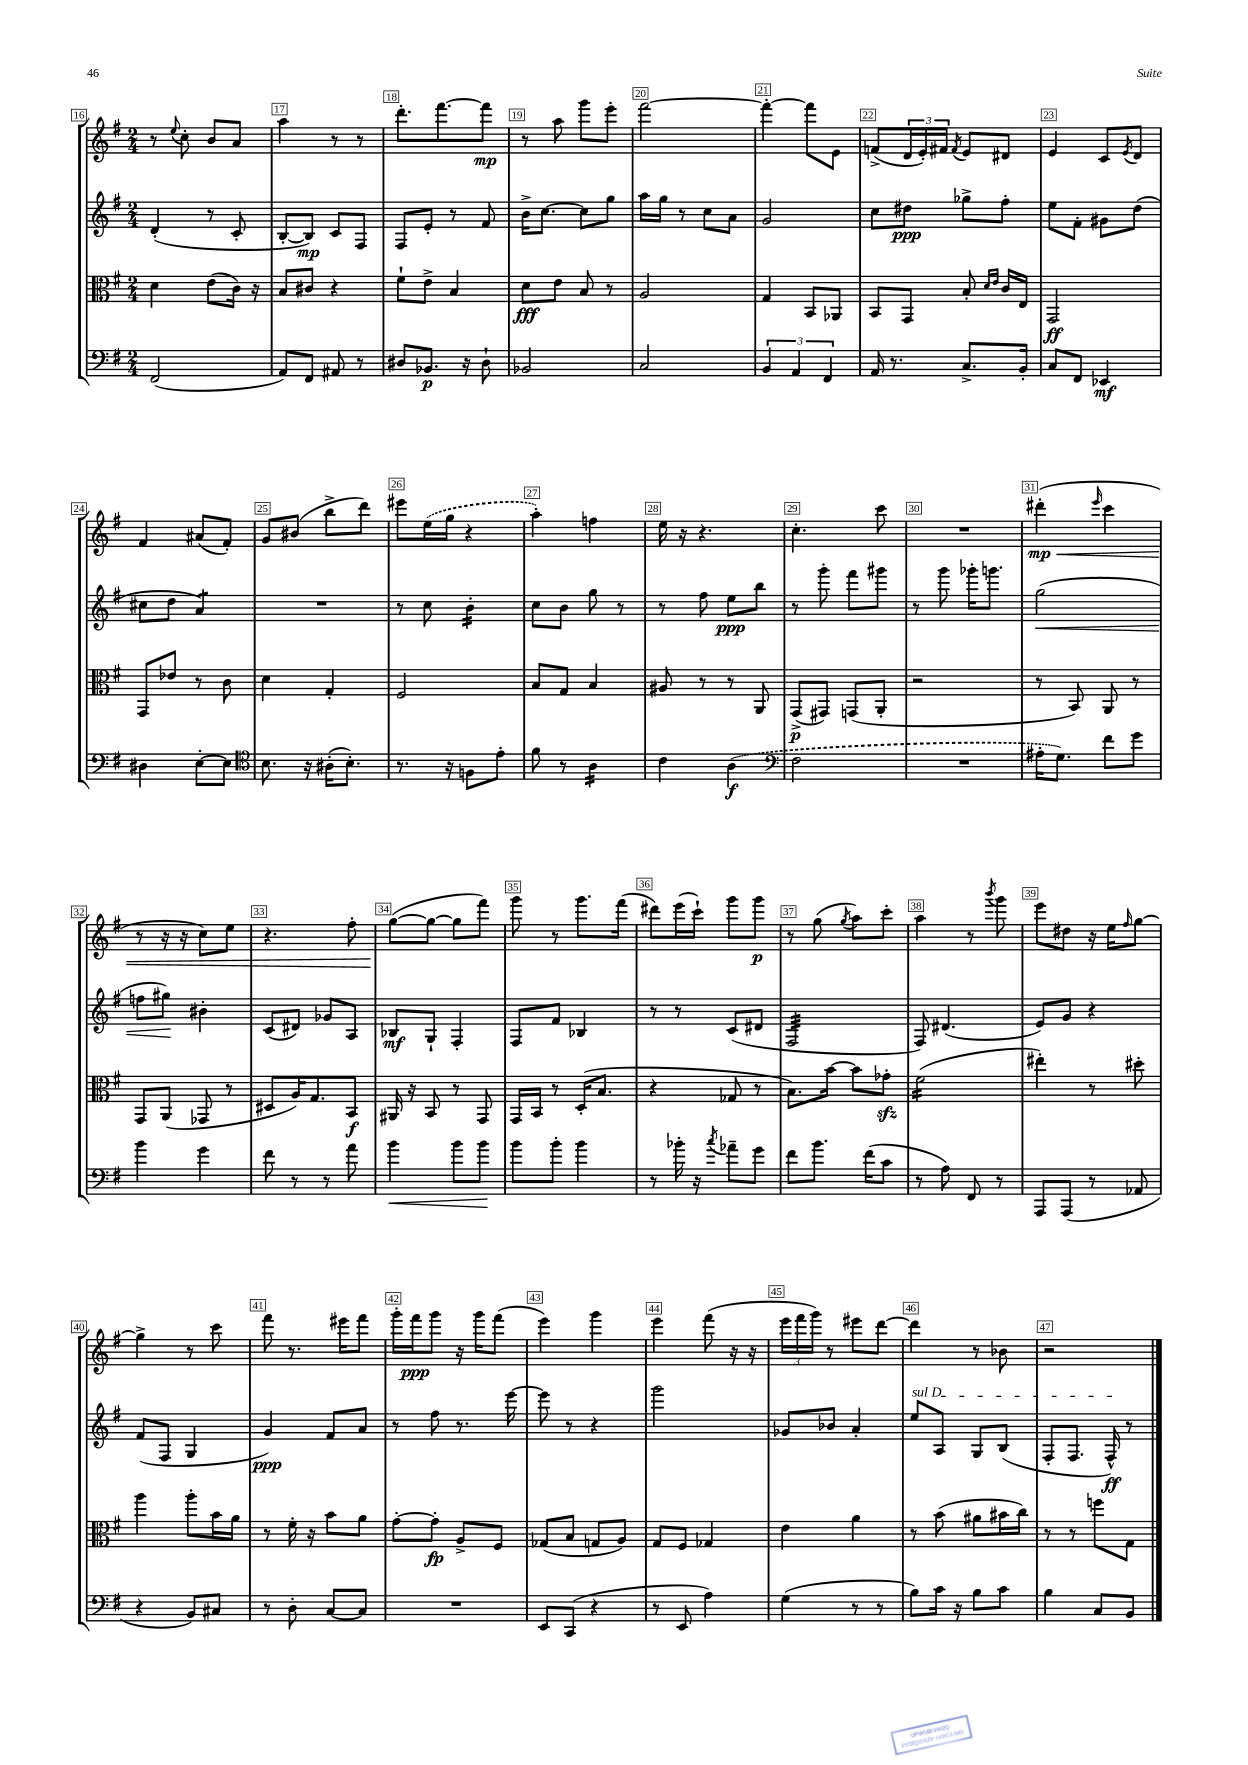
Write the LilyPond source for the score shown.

<<
\new StaffGroup <<
\new Staff = "s0" {
    \clef treble \key g \major \numericTimeSignature \time 2/4
    r8 \appoggiatura { e''8 } c''8-. b'8 a'8 |
    a''4 r8 r8 |
    d'''8.-. fis'''8.~ fis'''8\mp |
    r8 a''8 g'''8 e'''8-. |
    fis'''2~ |
    fis'''4~-. fis'''8 e'8 |
    f'8->( \tuplet 3/2 { d'16 e'16-.) fis'16 } \acciaccatura { fis'8 } e'8 dis'8 |
    e'4 c'8 \acciaccatura { e'8 } d'8 |
    fis'4 ais'8( fis'8-.) |
    g'8 bis'8( b''8-> d'''8) |
    eis'''8 \once \slurDashed e''16( g''16 r4 |
    a''4-.) f''4 |
    e''16 r16 r4. |
    c''4.-. c'''8 |
    R2 |
    dis'''4-.\mp\<( \grace { e'''16 } c'''4 |
    r8 r16 r16 c''8) e''8 |
    r4. fis''8-. |
    g''8~\!( g''8~ g''8 fis'''8) |
    g'''8 r8 g'''8. fis'''16( |
    dis'''8) e'''16( c'''16-!) g'''8 g'''8\p |
    r8 g''8( \acciaccatura { g''8 } a''8) c'''8-. |
    a''4 r8 \acciaccatura { b'''8 } g'''8 |
    e'''8 dis''8 r16 e''16 \grace { fis''16 } g''8~ |
    g''4-> r8 c'''8 |
    fis'''8 r8. eis'''16 fis'''8 |
    g'''16-. fis'''16\ppp g'''8 r16 g'''16 fis'''8( |
    e'''4) g'''4 |
    e'''4 fis'''8( r16 r16 |
    \tuplet 3/2 { e'''16 fis'''16 g'''16) } r8 eis'''8 d'''8~ |
    d'''4 r8 bes'8 |
    r2 \bar "|." |
}
\new Staff = "s1" {
    \clef treble \key g \major \numericTimeSignature \time 2/4
    d'4-.( r8 c'8-. |
    b8~-. b8\mp) c'8 fis8 |
    fis8 e'8-. r8 fis'8 |
    b'16-> c''8.~ c''8 g''8 |
    a''16 g''16 r8 c''8 a'8 |
    g'2 |
    c''8 dis''8\ppp ges''8-> fis''8-. |
    e''8 fis'8-. gis'8 d''8( |
    cis''8 d''8 a'4:8) |
    R2 |
    r8 c''8 b'4:16-. |
    c''8 b'8 g''8 r8 |
    r8 fis''8 e''8\ppp b''8 |
    r8 g'''8-. fis'''8 gis'''8 |
    r8 g'''8 ges'''16-. g'''8. |
    g''2\<( |
    f''8 gis''8\!) bis'4-. |
    c'8( dis'8) ges'8 a8 |
    bes8\mf g8-! fis4-. |
    fis8 fis'8 bes4 |
    r8 r8 c'8( dis'8 |
    fis2:32 |
    fis8) dis'4.( |
    e'8) g'8 r4 |
    fis'8( fis8 g4 |
    g'4\ppp) fis'8 a'8 |
    r8 fis''8 r8. e'''16~ |
    e'''8 r8 r4 |
    g'''2 |
    ges'8 bes'8 a'4-. |
    \once \override TextSpanner.bound-details.left.text = \markup { \italic "sul D" } e''8\startTextSpan a8 g8 b8( |
    fis8-. fis8. fis16-^\ff\stopTextSpan) r8 \bar "|." |
}
\new Staff = "s2" {
    \clef alto \key g \major \numericTimeSignature \time 2/4
    d'4 e'8( c'16) r16 |
    b8 cis'8 r4 |
    fis'8-! e'8-> b4 |
    d'8\fff e'8 b8 r8 |
    a2 |
    g4 b,8 aes,8 |
    b,8 g,8 b8-. \grace { d'16 e'16 } c'16 e16 |
    g,2\ff |
    g,8 ees'8 r8 c'8 |
    d'4 g4-. |
    fis2 |
    b8 g8 b4 |
    ais8 r8 r8 a,8 |
    g,8->\p( gis,8) g,8( a,8-. |
    r2 |
    r8 b,8) a,8 r8 |
    g,8 a,8( ges,8 r8 |
    dis8 a16) g8. b,8\f |
    ais,16 r16 b,8 r8 g,8 |
    g,16 b,16 r8 d16-.( b8. |
    r4 ges8 r8 |
    b8.) b'16~ b'8 ges'8-.\sfz |
    fis'2:16( |
    eis''4-.) r8 dis''8-. |
    a''4 a''8-. b'16 a'16 |
    r8 fis'16-. r16 b'8 a'8 |
    g'8~-. g'8-.\fp a8-> fis8 |
    ges8( b8 g8 a8) |
    g8 fis8 ges4 |
    e'4 a'4 |
    r8 b'8( ais'8 bis'16 c''16) |
    r8 r8 f''8 g8 \bar "|." |
}
\new Staff = "s3" {
    \clef bass \key g \major \numericTimeSignature \time 2/4
    fis,2( |
    a,8) fis,8 ais,8 r8 |
    dis8 bes,8.\p r16 dis8-! |
    bes,2 |
    c2 |
    \tuplet 3/2 { b,4 a,4 fis,4 } |
    a,16 r8. c8.-> b,16-. |
    c8 fis,8 ees,4\mf |
    dis4 e8~-. e8 |
    \clef tenor b8. r16 ais16-.( b8.-.) |
    r8. r16 f8 e'8-. |
    fis'8 r8 a4:16 |
    c'4 \once \slurDashed a4\f( |
    \clef bass fis2 |
    R2 |
    ais16-. g8.) fis'8 g'8 |
    b'4 g'4 |
    fis'8 r8 r8 a'8 |
    b'4\< b'8 b'8\! |
    b'8 b'8-. b'4 |
    r8 bes'16-. r16 \acciaccatura { c''8 } aes'8-- g'8 |
    fis'8 b'8. fis'16( c'8 |
    r8 a8) fis,8 r8 |
    a,,8 a,,8( r8 aes,8 |
    r4 b,8) cis8 |
    r8 d8-. c8~ c8 |
    R2 |
    e,8 c,8( r4 |
    r8 e,8 a4) |
    g4( r8 r8 |
    b8) c'16 r16 b8 c'8 |
    b4 c8 b,8 \bar "|." |
}
>>
>>
\layout { \context { \Score currentBarNumber = #16 \override BarNumber.break-visibility = ##(#f #t #t) barNumberVisibility = #all-bar-numbers-visible \override BarNumber.stencil = #(make-stencil-boxer 0.1 0.3 ly:text-interface::print) } }
